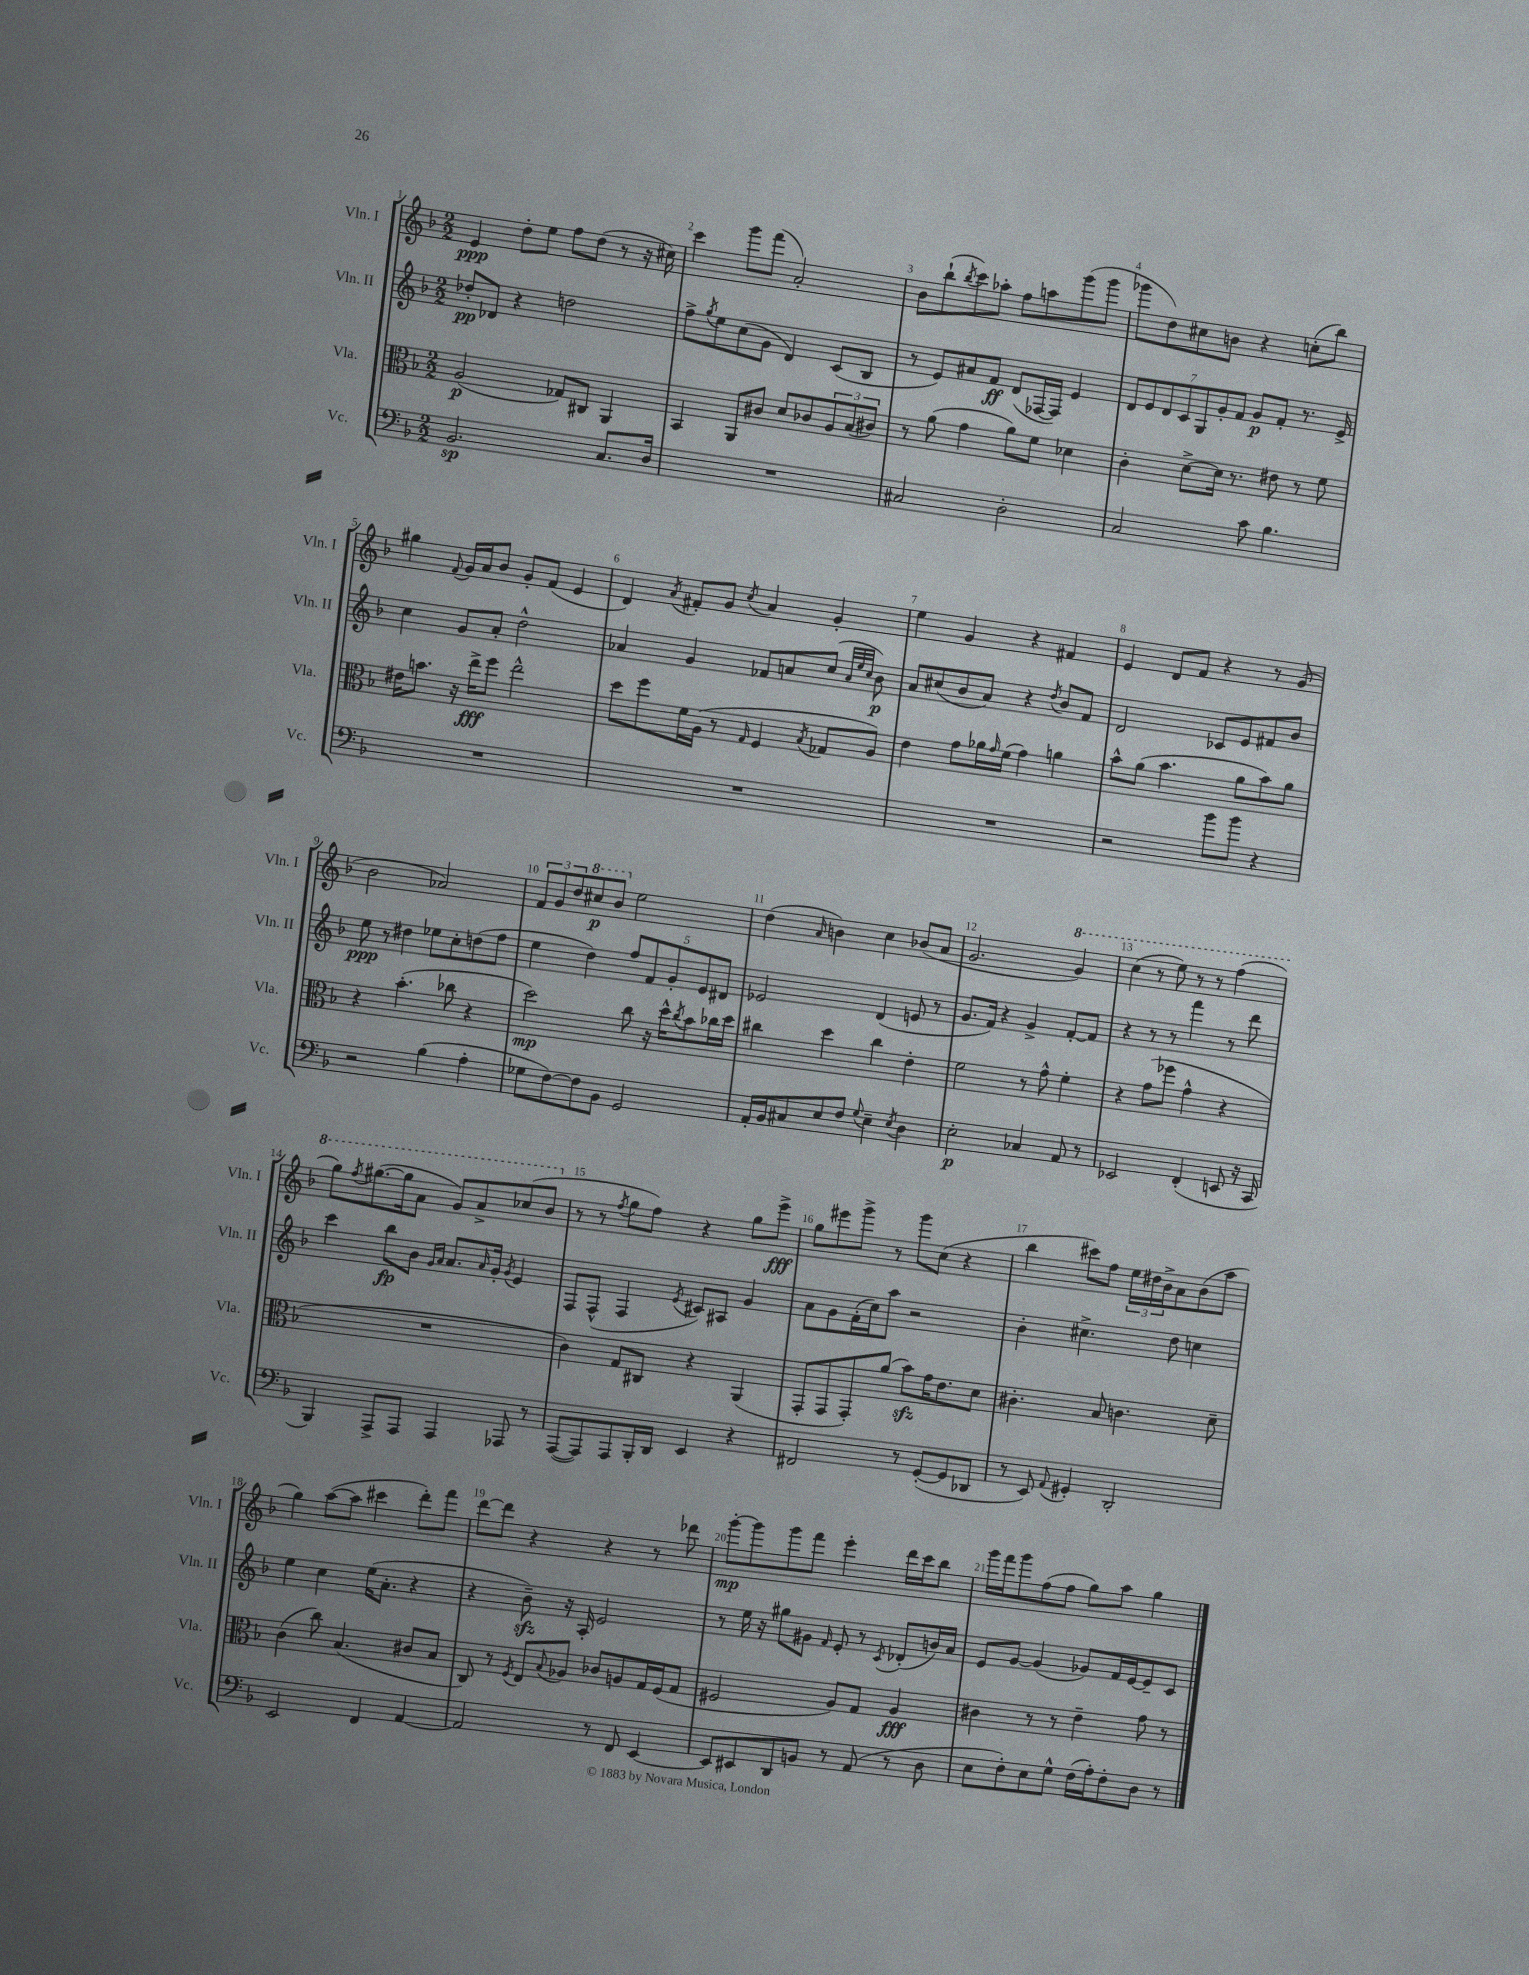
<<
\new StaffGroup <<
\new Staff = "s0" \with { instrumentName = "Vln. I" shortInstrumentName = "Vln. I" } {
    \clef treble \key f \major \numericTimeSignature \time 2/2
    e'4\ppp d''8-. e''8 f''8 d''8( r8 r16 cis''16) |
    c'''4 g'''8 f'''8( a'2-.) |
    bes'8 bes''8-!( \acciaccatura { bes''8 } c'''8) aes''8-. f''8 a''8 g'''8( g'''8 |
    ges'''8 d''8) cis''8 b'8 r4 c''8-.( bes''8) |
    gis''4 \appoggiatura { f'8 } g'16 a'16 bes'8 g'8-. f'8( e'4 |
    d'4) \acciaccatura { a'8 } fis'8-. g'8 \acciaccatura { c''8 } a'4 g'4-. |
    e''4 g'4 r4 fis'4 |
    e'4 d'8 f'8 r4 r8 g'8( |
    bes'2 aes'2) |
    \tuplet 3/2 { f'8 g'8 d''8 } \ottava #1 cis'''8\p bes''8 \ottava #0 e''2 |
    d''4( \grace { a'16 } b'4) c''4 bes'8( a'8 |
    g'2. \ottava #1 g''4) |
    c'''4( r8 e'''8) r8 r8 f'''4( |
    g'''8) \acciaccatura { f'''8 } gis'''8.~( gis'''16 a''8 g''8) a''8-> ces'''8( bes''8 \ottava #0 |
    r8 r8 \acciaccatura { f''8 } g''8 f''8) r4 g''8 e'''8->\fff |
    g''8 eis'''8 g'''8-> r8 g'''8 c''8( r4 |
    bes''4 cis'''8) f''8 \tuplet 3/2 { e''16 dis''16 bes'16-> } a'8 bes'8( a''8 |
    g''4) a''8~( a''8 cis'''4 d'''8-.) f'''8 |
    d'''8~ d'''8 r4 r4 r8 des'''8 |
    g'''8~-.\mp g'''8 g'''8 f'''8 e'''4-. d'''16 c'''16 bes''8 |
    g'''16 f'''16 g'''8 f''8( f''8 g''8) a''8 g''4 \bar "|." |
}
\new Staff = "s1" \with { instrumentName = "Vln. II" shortInstrumentName = "Vln. II" } {
    \clef treble \key f \major \numericTimeSignature \time 2/2
    des''8-.\pp des'8 r4 d''2 |
    f''8-> \acciaccatura { g''8 } e''8 c''8( g'8 d'4) c'8( bes8 |
    r8 e'8) ais'8 f'8\ff d'8( fes16~ fes16) e'4 |
    \tuplet 7/4 { d'8 e'8 d'8 c'8 g8 g'8-. f'8 } g'8\p f'8-. r8. e'16-> |
    c''4 g'8 a'8-. d''2-^ |
    aes'4 g'4 fes'8 a'8 c''8( \grace { a'32 e''32 c''32 } bes'8\p) |
    a'8 cis''8( bes'8 a'8) r4 \acciaccatura { d''8 } bes'8 f'8 |
    d'2 ces'8 e'8 fis'8 bes'8 |
    e''8\ppp r8 dis''4 ees''8 c''8-. d''8( f''8 |
    e''4 d''4) \tuplet 5/4 { f''8 f'8 g'8-. e'8 dis'8 } |
    ees'2 d'4( e'8 r8 |
    g'8. f'16) r4 g'4-> f'8~-. f'8 |
    r4 r8 r8 f'''4 r8 d'''8 |
    c'''4 bes''8\fp bes'8 \grace { g'16 a'16 } a'8. \grace { a'16 } g'16-. \acciaccatura { g'8 } e'4 |
    f8 f8-^( f4 \acciaccatura { e'8 } cis'8) ais8 g'4 |
    a'8 g'8 f'16-.( c''16) a''8 r2 |
    bes'4-. cis''4.-> d''8 c''4 |
    e''4 c''4 e''16( a'8.-. r4 |
    r4 bes'8--\sfz) r16 a16-. e'2 |
    r8 e''16 r16 gis''8 gis'8 \grace { f'16 } e'8-. r8 \acciaccatura { c'8 } des'8-.( b'16) a'16 |
    e'8 g'8~ g'4( ges'8) f'16 e'16~ e'8-- c'8 \bar "|." |
}
\new Staff = "s2" \with { instrumentName = "Vla." shortInstrumentName = "Vla." } {
    \clef alto \key f \major \numericTimeSignature \time 2/2
    a2\p( ges8) cis8 a,4 |
    bes,4 a,8 cis'8 d'8 ces'8 \tuplet 3/2 { a8 bes8( cis'8) } |
    r8 a'8( g'4 a'8) f'8 des'4 |
    c'4-. d'8~-> d'16 r8. eis'8 r8 f'8 |
    eis'16 b'8. r16 e''16->\fff f''8 e''2-^ |
    d''8 f''8 f'16 a16( r8 \grace { g16 } f4 \acciaccatura { bes8 } ges8 a8) |
    e'4 g'8 aes'16 \grace { g'16 } f'16( g'4) a'4 |
    bes'8-^ a'8( bes'4. a'8 bes'8) a'8 |
    r4 bes'4.-.( ces''8 r4 |
    d''2\mp) c''8 r16 d''16-^ \acciaccatura { c''8 } bes'8 ces''16 d''16 |
    cis''4 d''4 cis''4 e'4-. |
    f'2 r8 g'8-^ f'4-. |
    r4 g'8( fes''8 g'4-^ r4 |
    R1 |
    c'4) g8 cis8 r4 a,4( |
    g,8-. g,8 g,8-.) a'8( bes'8\sfz) g'16 e'8. d'8 |
    cis'4.-. bes8 c'4. d'8-- |
    c'4( c''8) bes4.( cis'8 bes8 |
    c8) r8 \acciaccatura { f8 } e8 \appoggiatura { bes8 } aes8 ces'8 a8 g16 f16( g8 |
    fis2 a8) g8 a4\fff |
    cis'4 r8 r8 e'4-- g'8 r8 \bar "|." |
}
\new Staff = "s3" \with { instrumentName = "Vc." shortInstrumentName = "Vc." } {
    \clef bass \key f \major \numericTimeSignature \time 2/2
    bes,2.\sp c8. d16 |
    R1 |
    cis2 d2-. |
    c2 c'8 bes4. |
    R1 |
    R1 |
    R1 |
    r2 bes'8 bes'8 r4 |
    r2 bes4( a4-. |
    ges8 f8~) f8 bes,8 g,2 |
    a,16-. bes,16 cis8 e8 f8 \appoggiatura { g8 } e4-- \acciaccatura { e8 } d4 |
    e2-.\p ces4 a,8 r8 |
    ees,2 f,4-.( e,8 r16 c,16 |
    bes,,4) a,,8-> a,,8 a,,4 aes,,8 r8 |
    a,,8~( a,,8) a,,8 bes,,16-. d,16 e,4 r4 |
    fis,2 r8 g,8~-.( g,8 des,8 |
    r8 e,8) \appoggiatura { a,8 } gis,4-. d,2-. |
    e,2 f,4 a,4~ |
    a,2 r8 f,8 e,4~ |
    e,8 eis,8 d,8 b,8 r8 a,8( r8 d8 |
    e8 f8-.) e8 g8-^ f16( a16-.) f8-. d8 r8 \bar "|." |
}
>>
>>
\layout { \context { \Score \override BarNumber.break-visibility = ##(#f #t #t) barNumberVisibility = #all-bar-numbers-visible } }
